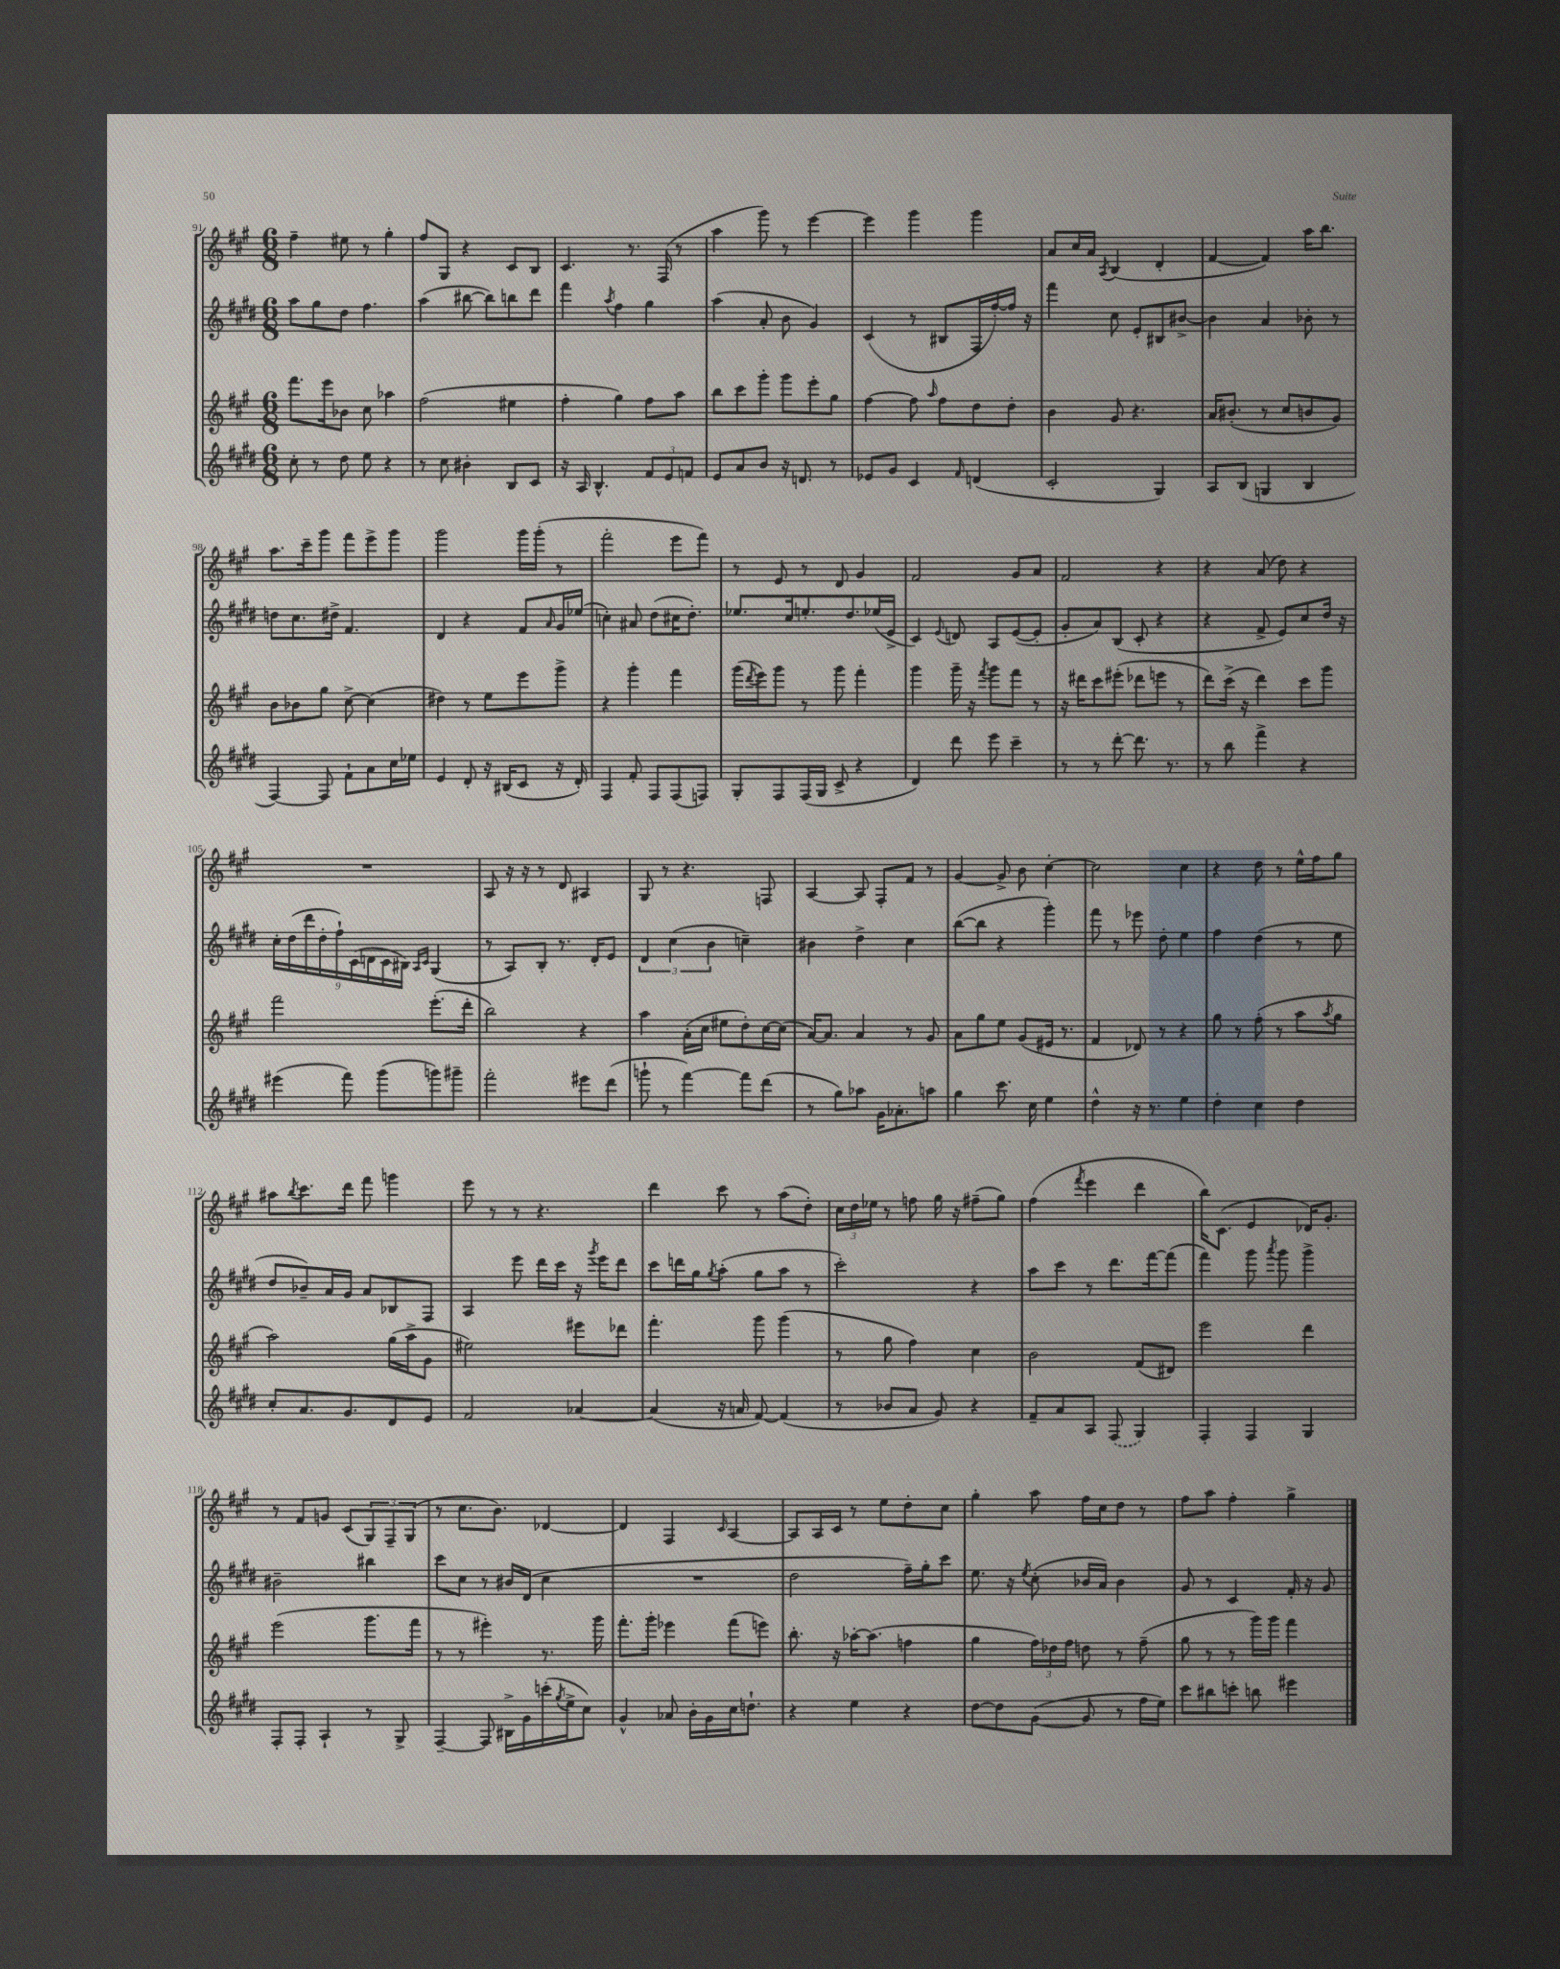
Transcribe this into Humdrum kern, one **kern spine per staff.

**kern	**kern	**kern	**kern
*part4	*part3	*part2	*part1
*staff4	*staff3	*staff2	*staff1
*clefG2	*clefG2	*clefG2	*clefG2
*k[f#c#g#d#]	*k[f#c#g#]	*k[f#c#g#d#]	*k[f#c#g#]
*M6/8	*M6/8	*M6/8	*M6/8
=91	=91	=91	=91
8cc#'\	8.fff#\L	8aa\L	4ff#~\
8r	.	8gg#\	.
.	16eee\k	.	.
8dd#\	8b-X\J	8dd#\J	8ee#X\
8ee\	8cc#\	4.ff#\	8r
4r	4aa-X\	.	4gg#'\
=92	=92	=92	=92
8r	(2ff#\	(4aa\	8ff#/L
8cc#\	.	.	8G#/J
4b#X'\	.	[8bb#X\	4r
.	.	8bb#\L])	.
8B/L	4ee#X\	8bbn\	8c#/L
8c#/J	.	8ddd#\J	8B/J
=93	=93	=93	=93
16r	4ff#'\	4fff#\	4.c#/
16A/	.	.	.
4.B^^/	.	.	.
.	.	8qaa/	.
.	4gg#\)	4ff#\	.
.	.	.	8.r
12f#/L	8ff#\L	4gg#\	.
.	.	.	(16F#/
12e/	.	.	.
.	8aa\J	.	8r
12fn/J	.	.	.
=94	=94	=94	=94
8e/L	8bb\L	(4aa\	4aa\
8a/	8ccc#\	.	.
8b/J	8ggg#'\J	8a'/	8ggg#\)
16r	8ggg#\L	8b\	8r
8.dn/	.	.	.
.	8eee'\	4g#/)	[4eee\
8r	8gg#\J	.	.
=95	=95	=95	=95
8e-X/L	[4ff#\	(4c#/	4eee\]
8g#/J	.	.	.
4c#/	8ff#\]	8r	4ggg#\
.	16qqaa/	.	.
.	8ff#\L	8B#X/L	.
16qqf#/	.	.	.
(4dn/	8dd\	16F#/L	4ggg#\
.	.	[16ff#'/)	.
.	8dd'\J	16ff#/JJ]	.
.	.	16r	.
=96	=96	=96	=96
2c#'/	4b\	4fff#\	8a/L
.	.	.	16cc#/L
.	.	.	16a/JJ
.	.	.	8qA/
.	8g#/	8cc#\	(4B/
.	4.r	8e'/L	.
4G#/)	.	8B#X/	4d'/
.	.	[8b#X^/J	.
=97	=97	=97	=97
8A/L	16a/KL	4b#\]	[4f#/
.	(8.b#X'/J	.	.
(8B/J	.	.	.
4Gn/	8r	4a/	4f#/])
.	8cc#/L	.	.
4B/	8bn/	8b-X'\	16aa\KL
.	.	.	8.bb\J
.	8g#/J)	8r	.
!!LO:LB:g=z
=98	=98	=98	=98
[4F#/)	8b\L	8ddn\L	8.aa\L
.	8b-X\	8.cc#\	.
.	.	.	16ccc#~\k
8F#/]	8gg#\J	.	8ggg#\J
.	.	16dd#X^\Jk	.
8f#`\L	[8cc#^\	4.f#/	8fff#\L
8a\	(4cc#\]	.	8eee^\
16cc#\L	.	.	8ggg#\J
16ee-X\JJ	.	.	.
=99	=99	=99	=99
4e/	4dd#X\)	4d#/	2ggg#\
8d#'/	8r	4r	.
16r	8ee\L	.	.
(16B#X/KL	.	.	.
8c#/J	8eee\	8f#/L	16ggg#\LL
.	.	.	(16ggg#'\JJ
.	.	16qqa/	.
16r	8ggg#^\J	16g#/L	8r
16d#'/)	.	(16ee-X/JJ	.
=100	=100	=100	=100
4F#/	4r	4ccn'\)	2fff#'\
8f#'/	4ggg#'\	8a#X/	.
8F#/L	.	(8dd#\L	.
(8F#/	4fff#\	16cc#X\K	8eee\L
.	.	8.dd#'\J)	.
8Fn/J)	.	.	8fff#\J)
=101	=101	=101	=101
8G#'/L	(16ggg#\LL	8.ee-X/L	8r
.	8qddd/	.	.
.	16eee\J)	.	.
8F#/	8ggg#\J	.	8e/
.	.	16cc#/k	.
(16F#/L	8r	8.een'/	8r
16G#/JJ	.	.	.
8c#^/	8ggg#\	.	8d/
.	.	8.dd#/	.
4r	4fff#'\	.	4g#/
.	.	(16ee-X/L	.
.	.	16e^/JJ	.
=102	=102	=102	=102
4d#/)	4ggg#\	4c#/)	2f#/
.	.	8qqe/	.
8ddd#\	16ggg#~\	8dn/	.
.	16r	.	.
.	8qfff#/	.	.
8eee\	8ggg#\L	8A/L	.
4ccc#~\	8fff#\J	([8e/	8g#/L
.	8r	8e'/J]	8a/J
=103	=103	=103	=103
8r	16r	8g#'/L	2f#/
.	16ddd#X\KL	.	.
8r	8ccc#\	8a/)	.
[8ddd#'\	(8eee#X'\J	(8B/J	.
8.ddd#\]	8ddd-X\L	8c#'/	.
.	8eeen\J	4r	4r
8.r	.	.	.
.	8r	.	.
=104	=104	=104	=104
8r	8ddd\L)	4r	4r
8bb\	(16ccc#^\Jk	.	.
.	16r	.	.
4fff#^\	4ddd\)	8f#^/	(8a/
.	.	8e/L)	8dd\)
4r	8ccc#\L	8cc#/	4r
.	8ggg#\J	16dd#/Jk	.
.	.	16r	.
!!LO:LB:g=z
=105	=105	=105	=105
(4eee#X\	2fff#\	18cc#'\LL	2.r
.	.	(18dd#\	.
.	.	18ddd#\	.
.	.	18dd#'\	.
.	.	18ff#`\)	.
8fff#\)	.	.	.
.	.	(18c#\	.
.	.	18dn\	.
(8ggg#\L	.	.	.
.	.	18c#\	.
.	.	18B#X\JJ)	.
.	.	16qqA/LL	.
.	.	16qqc#/JJ	.
8gggn\)	(8.eee'\L	(4G#/	.
8ggg#X~\J	.	.	.
.	16ddd'\Jk	.	.
=106	=106	=106	=106
2fff#'\	2bb\)	8r	8A/
.	.	8A/L)	16r
.	.	.	16r
.	.	8B'/J	8r
.	.	8.r	8d/
8eee#X\L	4r	.	4A#X/
.	.	16d#'/KL	.
(8ddd#\J	.	8e/J	.
=107	=107	=107	=107
8gggn`\	4aa\	6d#/	8G#/
8r	.	.	8r
.	.	(6cc#\	.
[4fff#\)	(16a'\LL	.	4.r
.	16cc#\JJ	.	.
.	.	6b\	.
.	8ee#X\L	.	.
8fff#\L]	8dd'\)	4ccn~\)	.
(8ddd#\J	[16cc#\L	.	8Fn/
.	(16cc#\JJ]	.	.
=108	=108	=108	=108
8r	[16a/KL)	4b#X\	[4A/
.	8.a/J]	.	.
8gg#\L)	.	.	.
8aa-X\J	4a/	4dd#^\	8A/]
16g#\KL	.	.	8F#'/L
8.a-X'\	.	.	.
.	8r	4cc#\	8f#/J
8aan\J	8g#/	.	8r
=109	=109	=109	=109
4gg#\	8a\L	([8bb\L	[4g#/
.	8gg#\	8bb\J]	.
8.ccc#\	8ee\J	4r	8g#^/]
.	(8g#/L	.	8b\
16cc#\	.	.	.
4ee\	16e#X/Jk	4ggg#'\)	[4cc#'\
.	8.r	.	.
=110	=110	=110	=110
4dd#^^\	4f#/	8fff#\	2cc#\]
.	.	8r	.
16r	8d-X/)	8eee-X\	.
8.r	.	.	.
.	8r	8dd#'\	.
4ee\	4r	4ee\	4cc#\
=111	=111	=111	=111
4dd#'\	8gg#\	4ff#\	4r
.	8r	.	.
4cc#\	(8ff#'\	(4dd#\	8dd\
.	8r	.	8r
4dd#\	8aa\L	8r	16ee^^\LL
.	.	.	16ff#\J
.	8qaa/	.	.
.	8gg#\J	8ee\	8gg#\J
!!LO:LB:g=z
=112	=112	=112	=112
8cc#'/L	2aa\)	8dd#/L	8aa#X\L
.	.	.	8qbb/
8.a/	.	8b-X~/)	8.ccc#\
.	.	16a/L	.
8.g#/	.	16g#/JJ	16ddd\Jk
.	.	8a/L	8fff#\
8d#/	(16gg#\LL	8B-X/	4gggn\
.	16aa^\J	.	.
8e/J	8g#\J	8F#/J	.
=113	=113	=113	=113
2f#/	2ee#X\)	4A/	8eee\
.	.	.	8r
.	.	8eee\	8r
.	.	16ddd#\LL	4.r
.	.	16ccc#\JJ	.
[4a-X/	8eee#X\L	16r	.
.	.	8qggg#/	.
.	.	16eee\KL	.
.	8ddd-X\J	8ddd#\J	.
=114	=114	=114	=114
(4a-/]	4.fff#'\	8ccc#\L	4ddd\
.	.	16dddn\L	.
.	.	16gg#\J	.
.	.	8qgg#/	.
16r	.	(8aa'\J	8ccc#\
16an/	.	.	.
[8f#/)	8ggg#\	8gg#\L	8r
(4f#/]	(4ggg#\	8aa\J	(8aa\L
.	.	8r	8dd'\J)
=115	=115	=115	=115
8r	8r	2ccc#'\)	24cc#\LL
.	.	.	24dd\
.	.	.	24ee-X\JJ
8b-X/L	8gg#\	.	8r
8a/J	4ff#\)	.	8ffn\
8g#/)	.	.	16gg#\
.	.	.	16r
4r	4cc#\	4r	(8ff#X~\L
.	.	.	8gg#\J)
=116	=116	=116	=116
8f#~/L	2b\	8aa\L	(4ff#\
8a/	.	8ccc#\J	.
.	.	.	8qfff#/
8A/J	.	8r	4eee\
(8F#/	.	8.ddd#\L	.
4G#/)	(8f#/L	.	4ddd\
.	.	[16fff#\k	.
.	8d#X/J)	(8fff#\J]	.
=117	=117	=117	=117
4F#'/	2eee\	4fff#\)	16bb\KL)
.	.	.	(8.c#\J
4F#/	.	8ggg#\	4e/
.	.	8qaaa/	.
.	.	8ggg#\	.
4G#/	4ddd\	4ggg#^\	16d-X/KL)
.	.	.	8.g#'/J
!!LO:LB:g=z
=118	=118	=118	=118
8F#'/L	(2eee\	2b#X~\	8r
8F#'/J	.	.	8f#/L
4A`/	.	.	8gn/J
.	.	.	(8c#/L
8r	8.ggg#\L	4bb#X\	12G#/)
.	.	.	12F#~/
8G#^/	.	.	.
.	.	.	(12G#/J
.	16fff#\Jk	.	.
=119	=119	=119	=119
[4F#~/	8r	8ccc#\L	8r
.	8r	8cc#\J	8.cc#\L
8F#/]	4eee#X'\)	8r	.
.	.	.	8.b\J)
16B#X^\LL	.	16b#X/LL	.
16g#\	.	(16d#/JJ	.
(16cccn'\	8.r	4cc#\	[4d-X/
8qgg#/	.	.	.
16ee^\J	.	.	.
8cc#\J)	.	.	.
.	16ggg#\	.	.
=120	=120	=120	=120
4g#^^/	8.fff#'\L	2.r	4d-/]
.	16ggg#'\Jk	.	.
8a-X/	4eee-X\	.	4F#/
16b'\LL	.	.	.
16g#\	.	.	.
.	.	.	16qqc#/
16cc#\J	(8fff#\L	.	[4A/
8.ddn`\J	.	.	.
.	8eeen\J)	.	.
=121	=121	=121	=121
4r	8.bb'\	2dd#\	8A/L]
.	.	.	16A/L
.	16r	.	16c#/JJ
4ee\	[16aa-X'\KL	.	8r
.	(8.aa-\J]	.	.
.	.	.	8ee\L
4r	4ffn\	16ff#~\LL)	8dd'\
.	.	16gg#'\J	.
.	.	8ccc#\J	8cc#\J
=122	=122	=122	=122
[8dd#\L	4gg#\	8.ee\	4gg#'\
8dd#\]	.	.	.
.	.	16r	.
.	.	8qee/	.
([8g#\J	24ff#\LL)	(8cc#'\	8aa\
.	24dd-X\	.	.
.	24ff#\JJ	.	.
8g#/]	8ddn\	16b-X/LL	16ff#\LL
.	.	16a/JJ)	16cc#\J
8r	8r	4b-\	8dd\J
16ff#\LL	(8ff#~\	.	8r
16ee\JJ)	.	.	.
=123	=123	=123	=123
8ccc#\L	8gg#\	8g#/	8ff#\L
8bb#X\	8r	8r	8aa\J
8cccn'\J	8r	4c#/	4ff#'\
8bbn\	16ggg#\LL)	.	.
.	16ggg#\JJ	.	.
4eee#X\	4fff#\	16f#'/	4gg#^\
.	.	16r	.
.	.	8g#/	.
==	==	==	==
*-	*-	*-	*-
